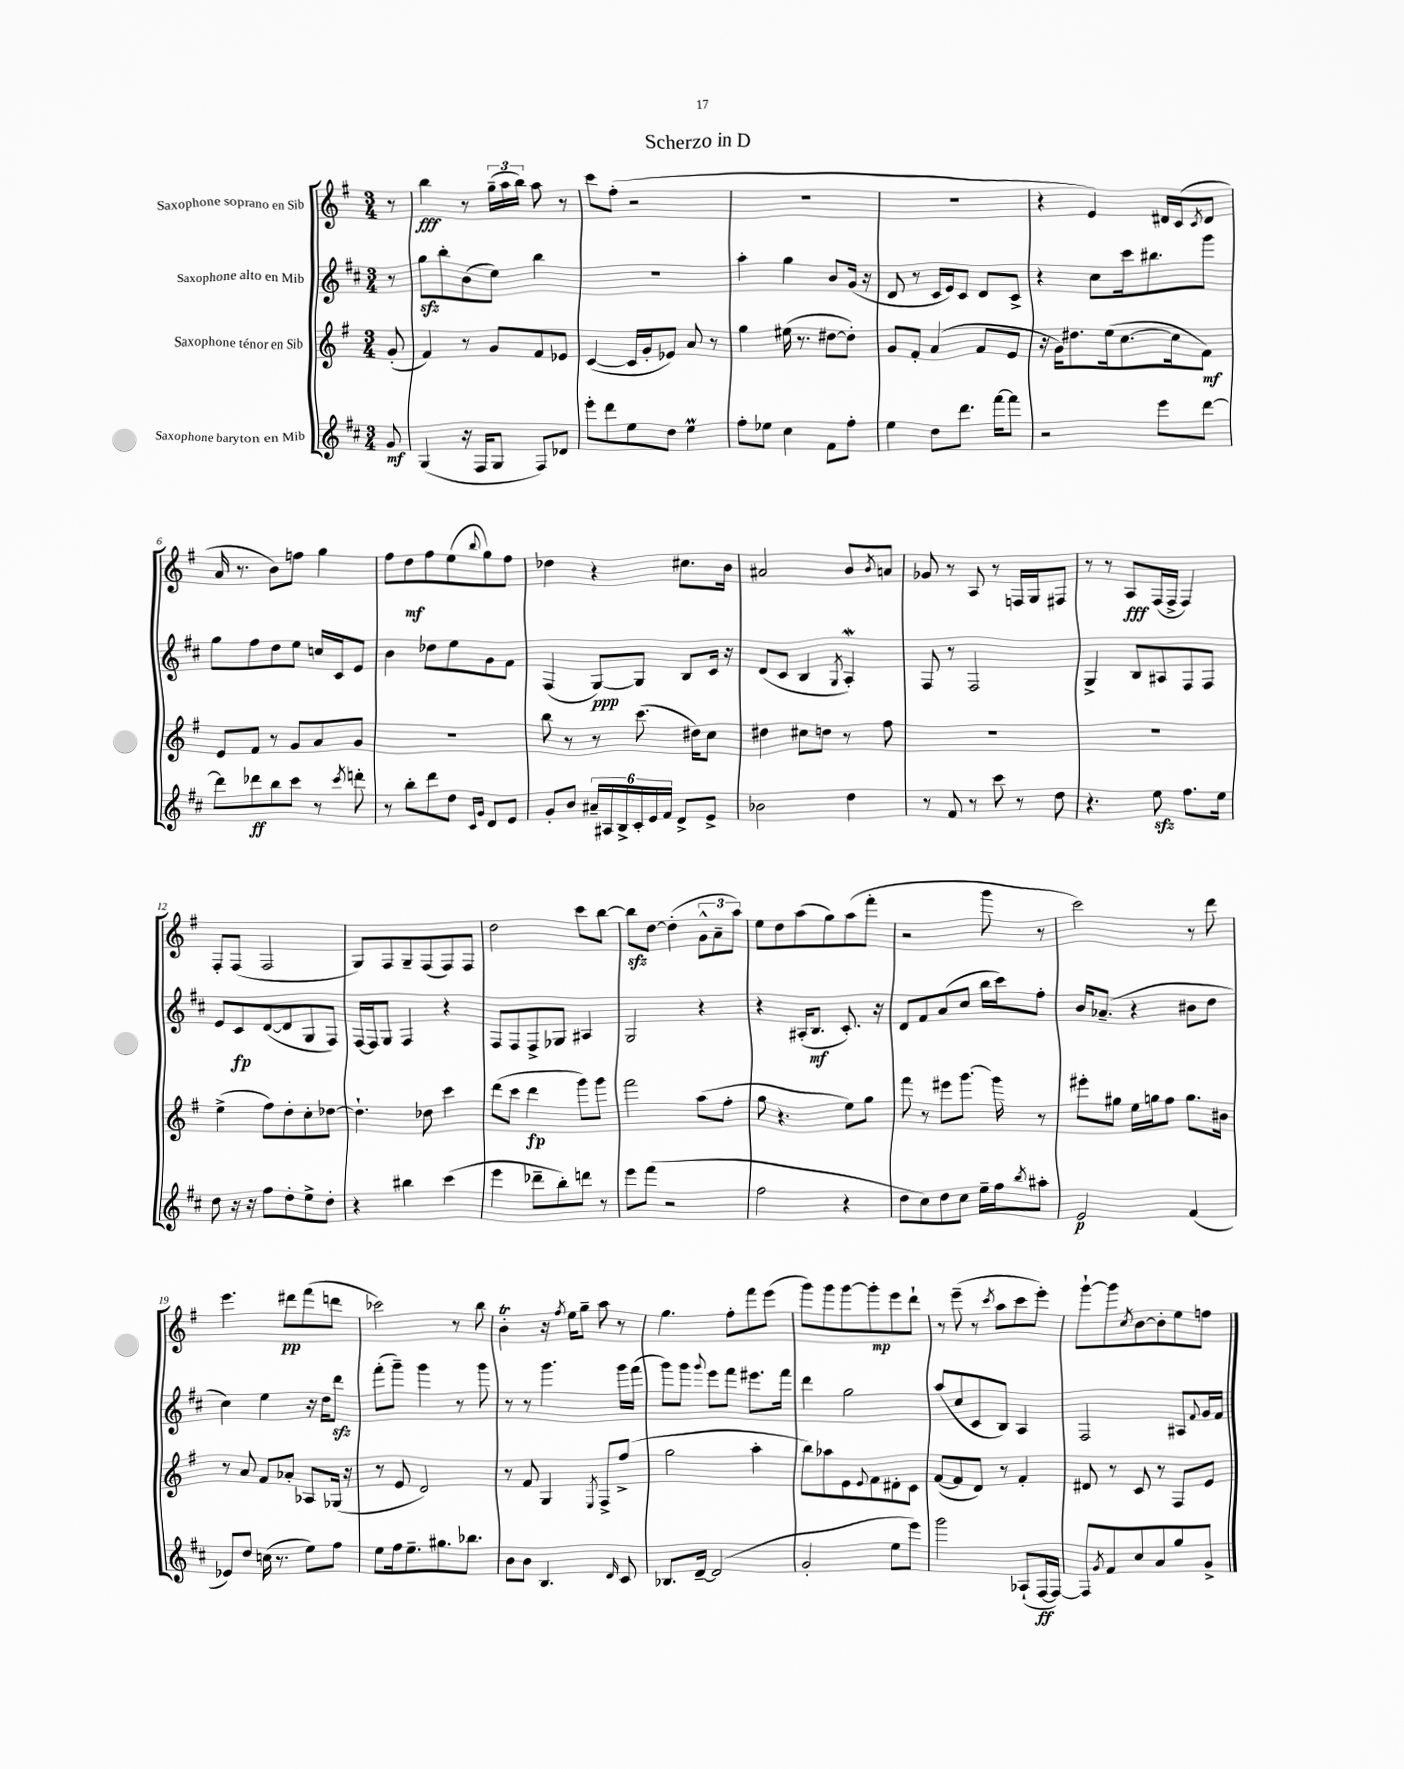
\header { title = "Scherzo in D" }
<<
\new StaffGroup <<
\new Staff = "s0" \with { instrumentName = "Saxophone soprano en Sib" } {
    \clef treble \key g \major \numericTimeSignature \time 3/4 \partial 8
    r8 |
    b''4\fff r8 \tuplet 3/2 { g''16--( a''16 b''16) } a''8 r8 |
    c'''8 fis''8-.( r2 |
    r2. |
    R2. |
    r4 e'4) dis'16 c'16( \acciaccatura { c'8 } dis'8 |
    a'16 r8. b'8) f''8 g''4 |
    fis''8 d''8\mf fis''8 e''8( \appoggiatura { b''8 } g''8) fis''8 |
    des''4 r4 cis''8. b'16 |
    ais'2 b'8 \acciaccatura { b'8 } a'8 |
    ges'8 r8 a8 r8 f16 g16 fis8 |
    r8 r8 a8\fff fis16( fis16-> fis4) |
    fis8-. fis8( fis2 |
    g8) fis8 g8-- fis8( fis8) fis8 |
    d''2 c'''8 b''8~ |
    b''8\sfz d''8~ d''4-.( \tuplet 3/2 { g'8-^ a'8-- a''8) } |
    e''8 d''8 a''8( g''8) a''8( fis'''8-. |
    r2 g'''8 r8 |
    c'''2) r8 d'''8 |
    e'''4. dis'''8\pp fis'''8( d'''8 |
    ces'''2) r8 b''8 |
    b'4-.\trill r16 \acciaccatura { fis''8 } e''16 g''8-- a''8 r8 |
    g''4. fis''8-. fis'''8 e'''8( |
    g'''8) g'''8 g'''8~ g'''8-.\mp e'''8 d'''8-! |
    r8 e'''8--( r8 \acciaccatura { c'''8 } a''8 c'''8 e'''8-.) |
    g'''8~-! g'''8 \acciaccatura { c''8 } b'8~ b'8-. e''8 f''8 \bar "|." |
}
\new Staff = "s1" \with { instrumentName = "Saxophone alto en Mib" } {
    \clef treble \key d \major \numericTimeSignature \time 3/4 \partial 8
    r8 |
    g''8\sfz b''8-. b'8( e''8) b''4 |
    R2. |
    a''4-. g''4 b'8 g'16( r16 |
    d'8 r8 cis'16 e'16) cis'8 d'8 cis'8-> |
    r4 cis''8 cis'''16 bis''8. g'''8 |
    g''8 fis''8 d''8 e''8 c''16 cis'16 e'8 |
    b'4 des''8 e''8 g'8 fis'8 |
    fis4( g8~\ppp) g8 b8 cis'16 r16 |
    d'8( cis'8 b4 \acciaccatura { g8 } a4-.\mordent) |
    fis8 r8 fis2 |
    g4-> b8 ais8 fis8 fis8 |
    e'8 cis'8\fp d'8~( d'8 g8 fis8) |
    fis16~ fis16 g8 fis4 r4 |
    fis8 fis8 fis8-> ges8 ais4 |
    g2 r4 |
    r4 ais16-.( b8.\mf cis'8.-.) r16 |
    d'8 fis'8 a'8( cis''8 b''16 cis'''16) fis''8-. |
    b'16 aes'8.--( r4 bis'8 d''8 |
    cis''4) e''4 r16 d''16 d'''8\sfz |
    fis'''8-.( g'''8--) g'''4 r8 g'''8 |
    r8 r8 g'''4. g'''16 fis'''16( |
    g'''8) g'''8 \appoggiatura { g'''8 } e'''8 fis'''8 eis'''8. fis'''16 |
    d'''4 g''2 |
    a''8( cis''8 cis'8 b8) a4 |
    fis2 ais8 \appoggiatura { fis'8 } g'16 fis'16 \bar "|." |
}
\new Staff = "s2" \with { instrumentName = "Saxophone ténor en Sib" } {
    \clef treble \key g \major \numericTimeSignature \time 3/4 \partial 8
    g'8-.( |
    fis'4) r8 g'8 fis'8 ees'8 |
    c'4~( c'16 g'16-. ees'8) a'8 r8 |
    g''4 eis''16( r8. dis''8~ dis''8-.) |
    g'8 fis'8-. a'4( fis'8 e'8 |
    r16 g'16) dis''8. e''16( c''8.~ c''16 fis'8\mf) |
    e'8 fis'8 r8 g'8 a'8 g'8 |
    R2. |
    b''8 r8 r8 c'''8.( dis''16) c''8 |
    dis''4 cis''8 d''8 r8 fis''8 |
    R2. |
    R2. |
    e''4->( fis''8) d''8-. c''8-. des''8~ |
    des''4.-! des''8 c'''4 |
    d'''8( c'''8 d'''4\fp g'''8) g'''8 |
    fis'''2 a''8( fis''8-. |
    g''8 r4. e''8) g''8 |
    fis'''8 r8 eis'''8 g'''8.~ g'''16 r8 |
    eis'''8-. gis''8 e''16 g''16 fis''8 g''8. bis'16 |
    r8 a'8 fis'8 aes'8-. aes8 ges16( r16 |
    r8 e'8 d'2) |
    r8 fis'8 g4 \acciaccatura { e8 } fis8-> fis''8->( |
    g''2 a''4-. |
    b''8) aes''8 e'8 \appoggiatura { e'8 } fis'8 dis'8-. c'8 |
    fis'8~( fis'8 d'8) r8 fis'4-. |
    dis'8 r8 c'8 r8 fis8 e'8 \bar "|." |
}
\new Staff = "s3" \with { instrumentName = "Saxophone baryton en Mib" } {
    \clef treble \key d \major \numericTimeSignature \time 3/4 \partial 8
    g'8\mf |
    g4( r16 fis16 g8 fis8) des'8 |
    e'''8-. d'''8 e''8 d''8 e''4\prall |
    fis''8-. ees''8 cis''4 fis'8 fis''8-. |
    e''4 d''8 d'''8. fis'''16~ fis'''8 |
    r2 e'''8 d'''8~ |
    d'''8 des'''8\ff b''8 cis'''8 r8 \acciaccatura { cis'''8 } d'''8-. |
    r8 b''8-. d'''8 d''8 \grace { cis'16 g'16 } d'8 e'8 |
    g'8-. b'8 \tuplet 6/4 { ais'16-- ais16 b16-> cis'16-. e'16 fis'16 } d'8-> e'8-> |
    bes'2 d''4 |
    r8 fis'8 r8 cis'''8 r8 d''8 |
    r4. e''8\sfz fis''8. e''16 |
    d''8 r16 r16 fis''8 d''8-. e''8-> d''8-. |
    r4 bis''4 cis'''4( |
    e'''4 des'''8-- b''8-.) d'''8 r8 |
    e'''8 fis'''8( r2 |
    fis''2 r4 |
    d''8 cis''8) d''8 cis''8 e''16-- fis''16 \acciaccatura { b''8 } ais''8-. |
    e'2\p fis'4( |
    ees'8) d''8 c''16( r8. e''8) fis''8 |
    e''8 fis''16 e''8.-- gis''8. bes''8. |
    b'8 b'8 b4. \grace { d'16 } cis'8 |
    bes8. d'16~-- d'2( |
    g'2-. e''8 e'''8) |
    g'''2 aes8-!( fis16~\ff fis16~) |
    fis8 \acciaccatura { g'8 } fis'8 cis''8 a'8 g''8 g'8-> \bar "|." |
}
>>
>>
